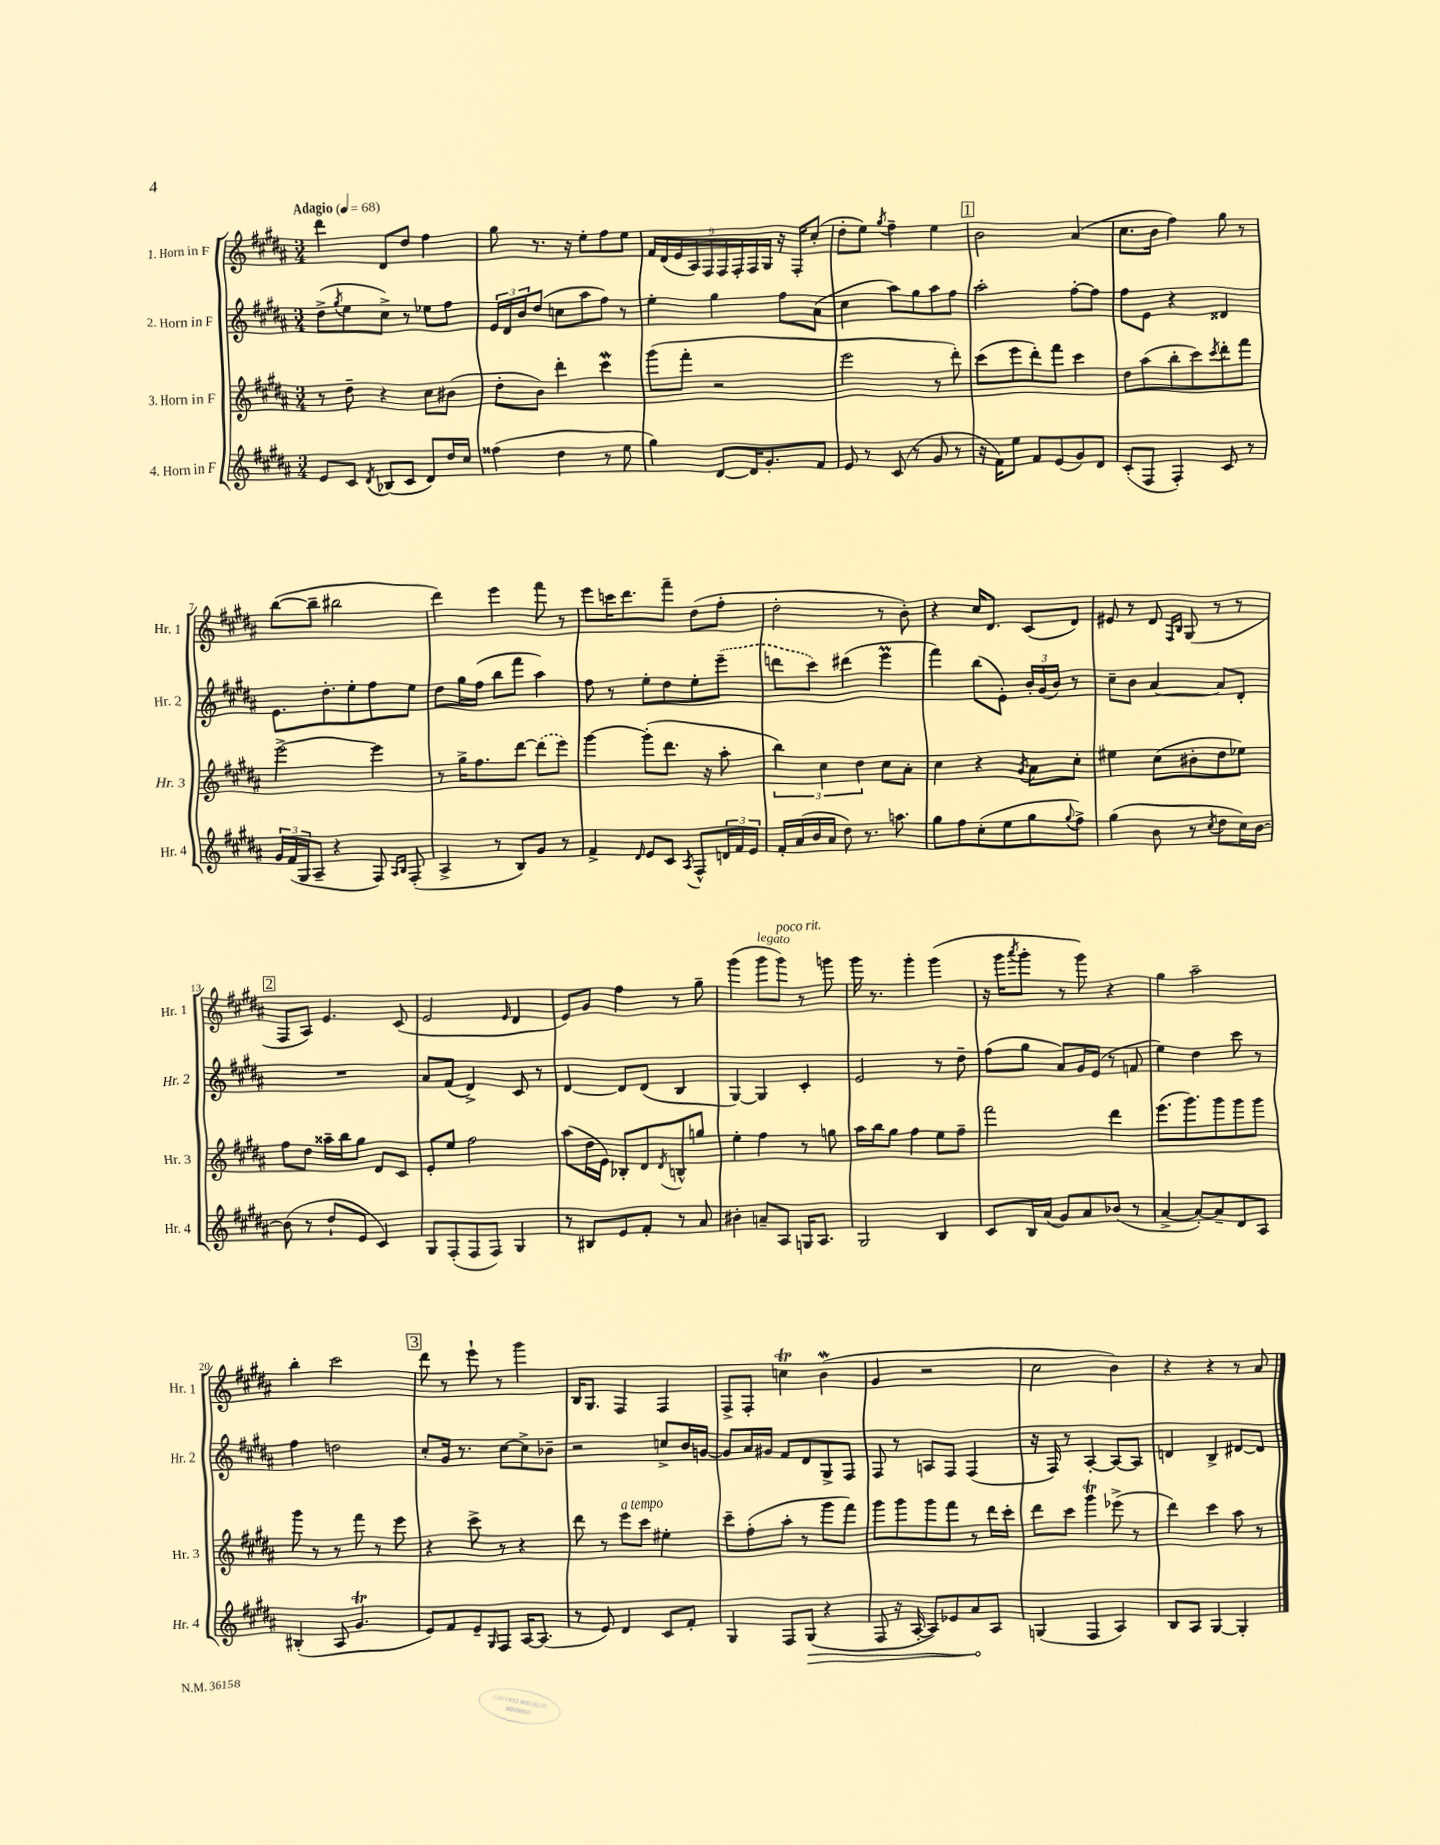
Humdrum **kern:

**kern	**dynam	**kern	**kern	**kern
*part4	*part4	*part3	*part2	*part1
*staff4	*staff4	*staff3	*staff2	*staff1
*I"4. Horn in F	*	*I"3. Horn in F	*I"2. Horn in F	*I"1. Horn in F
*I'Hr. 4	*	*I'Hr. 3	*I'Hr. 2	*I'Hr. 1
*clefG2	*	*clefG2	*clefG2	*clefG2
*k[f#c#g#d#a#]	*	*k[f#c#g#d#a#]	*k[f#c#g#d#a#]	*k[f#c#g#d#a#]
*M3/4	*	*M3/4	*M3/4	*M3/4
*MM68	*	*MM68	*MM68	*MM68
=1	=1	=1	=1	=1
!	!	!	!	!LO:TX:a:B:t=Adagio
8e/L	.	8r	(8dd#^\L	4ddd#\
.	.	.	8qgg#/	.
8c#/J	.	8dd#~\	8ee\	.
8qd#/	.	.	.	.
(8B-X/L	.	4r	8cc#^\J)	8d#/L
8c#/J	.	.	8r	8dd#/J
8d#/L)	.	8cc#\L	8ee-X\L	4ff#\
16dd#/L	.	(8b#X\J	8ff#\J	.
16cc#/JJ	.	.	.	.
=2	=2	=2	=2	=2
(4ff##X\	.	8dd#'\L	24e/LL	8gg#\
.	.	.	24d#/	.
.	.	.	24b/J	.
.	.	8b\J)	(8dd#/J	8.r
4dd#\	.	4ddd#'\	8ccn\L	.
.	.	.	.	16r
.	.	.	8aa#\	8ee'\L
8r	.	4ccc#W\	8ff#\J)	8ff#\
8ee\	.	.	8r	8ee\J
=3	=3	=3	=3	=3
4gg#\)	.	(8ggg#\L	4ee'\	18f#/LL
.	.	.	.	(18d#/
.	.	.	.	18e/
.	.	8fff#'\J	.	.
.	.	.	.	18A#/)
.	.	.	.	18F#/
[8d#/L	.	2r	4gg#\	.
.	.	.	.	18F#/
.	.	.	.	18F#'/
16d#/K]	.	.	.	.
.	.	.	.	18F#/
8.g#'/	.	.	.	.
.	.	.	.	18G#/JJ
.	.	.	8ff#\L	16r
.	.	.	.	16F#'/KL
8f#/J	.	.	(8a#\J	(8cc#'/J
=4	=4	=4	=4	=4
8e/	.	2eee\	4cc#\	8dd#'\L
8r	.	.	.	8ee\J)
.	.	.	.	8qgg#/
(8c#/	.	.	8aa#\L)	4ff#~\
8r	.	.	8gg#\	.
8g#/	.	8r	8aa#\	4ee\
8r	.	8ddd#'\)	8ff#\J	.
!!LO:REH:place=s1:t=1
=5	=5	=5	=5	=5
16r	.	(8ccc#\L	2aa#'\	2b\
16f#\KL)	.	.	.	.
8ee\J	.	8eee\	.	.
8f#/L	.	8ddd#'\)	.	.
(8e/	.	8fff#\J	.	.
8g#/)	.	4ccc#\	[8ff#'\L	(4a#/
8d#/J	.	.	8ff#\J]	.
=6	=6	=6	=6	=6
(8c#'/L	.	8dd#\L	8ff#\L	8.cc#\L
8F#/J	.	(8aa#\	8e\J	.
.	.	.	.	16b\Jk
4F#'/)	.	8bb'\	4r	4ff#\)
.	.	8ccc#\)	.	.
.	.	8qccc#/	.	.
8c#/	.	8ddd#'\	4d##X/	8gg#\
8r	.	8fff#\J	.	8r
!!LO:LB:g=z
=7	=7	=7	=7	=7
24g#/LL	.	[2eee^\	8.e\L	([8bb\L
(24f#/	.	.	.	.
24G#/J	.	.	.	.
8A#~/J	.	.	.	8bb~\J]
.	.	.	8.dd#'\	.
4r	.	.	.	2bb#X\
.	.	.	8ee'\	.
8F#/)	.	4eee\]	8ff#\	.
16qqA#/LL	.	.	.	.
16qqB/JJ	.	.	.	.
(8F#'/	.	.	8ee\J	.
=8	=8	=8	=8	=8
4A#^/	.	8r	8dd#\L	4ddd#\)
.	.	16gg#^\KL	16gg#\L	.
.	.	8.ff#\	(16ff#\JJ	.
8r	.	.	8bb\L	4eee\
8B/L)	.	[8ddd#\J	8fff#\J	.
8g#/J	.	(8ddd#\L]	4aa#\)	8fff#\
8r	.	8eee\J)	.	8r
=9	=9	=9	=9	=9
4f#^/	.	[4ggg#\	8ff#\	8eee\L
.	.	.	8r	16cccn\K
.	.	.	.	8.ddd#\
16qqd#/	.	.	.	.
8e/L	.	(8ggg#'\L]	8ee'\L	.
8c#/J	.	8.ddd#\J	8dd#\	8fff#~\J
8qA#/	.	.	.	.
8F#^^/L	.	.	8ee'\	(8dd#\L
.	.	16r	.	.
24dn/L	.	8aa#'\	(8eee~\J	8ff#'\J
24f#/	.	.	.	.
24e/JJ	.	.	.	.
=10	=10	=10	=10	=10
16f#'/LL	.	6bb\)	8dddn\L	2dd#'\
(16a#/	.	.	.	.
16b/	.	.	8ccc#\J)	.
.	.	6cc#\	.	.
16a#/JJ	.	.	.	.
8dd#\)	.	.	(4ddd#X\	.
.	.	6dd#\	.	.
8.r	.	.	.	.
.	.	8cc#\L	4eeeM\	8r
8.aan\	.	.	.	.
.	.	8a#'\J	.	8b'\)
=11	=11	=11	=11	=11
8gg#\L	.	4cc#\	4fff#\)	4r
8ff#\	.	.	.	.
(8cc#'\	.	4r	(8bb\L	16cc#/KL
.	.	.	.	8.d#/J
8ee\	.	.	8e'\J)	.
.	.	8qg#/	.	.
8gg#\	.	8a#\L	24b'/LL	(8c#/L
.	.	.	(24g#/	.
.	.	.	24b/JJ)	.
8qqgg#/	.	.	.	.
8ff#^\J)	.	8cc#'\J	8r	8d#/J)
=12	=12	=12	=12	=12
(4gg#\	.	4ee#X\	8cc#~\L	8e#X/
.	.	.	8b\J	8r
8b\	.	(8cc#\L	[4a#/	8d#/
.	.	.	.	16qqF#/LL
.	.	.	.	16qqB/JJ
8r	.	8b#X'\	.	(8G#/
8qcc#/	.	.	.	.
8dd#\L	.	8dd#\	8a#/L]	8r
16cc#\L)	.	8ee-X\J)	8d#'/J	8r
[16b\JJ	.	.	.	.
!!LO:LB:g=z
!!LO:REH:place=s1:t=2
=13	=13	=13	=13	=13
(8b\]	.	8ff#\L	2.r	8F#/L
8r	.	8dd#\J	.	8A#/J)
8dd#`/L	.	16aa##X~\LL	.	4.e/
.	.	16bb\J	.	.
8e/J	.	8gg#\J	.	.
4c#/)	.	8d#/L	.	.
.	.	8c#/J	.	(8c#/
=14	=14	=14	=14	=14
8G#/L	.	8e'/L	8a#/L	2e/
(8F#'/	.	8ee/J	(8f#/J	.
8F#/	.	2ff#\	4d#^/)	.
8F#/J)	.	.	.	.
.	.	.	.	16qqe/
4G#/	.	.	8c#/	4d#/
.	.	.	8r	.
=15	=15	=15	=15	=15
8r	.	(8aa#\L	[4d#/	8e/L)
8B#X/L	.	16dd#\L	.	8g#/J
.	.	16e\JJ)	.	.
8e/	.	8B-X'/L	8d#/L]	4ff#\
8f#'/J	.	8d#/	(8d#/J	.
.	.	8qd#/	.	.
8r	.	8Bn^^/	4B/	8r
8a#/	.	8ggn/J	.	8gg#~\
=16	=16	=16	=16	=16
4b#X'\	.	4ee'\	[4G#/)	(4ggg#\
!	!	!	!	!LO:TX:a:i:t=legato
8an~/L	.	4ff#\	4G#/]	8ggg#\L
!	!	!	!	!LO:TX:a:i:t=poco rit.
8A#/J	.	.	.	8ggg#\J)
16Gn/KL	.	8r	4c#'/	8r
8.A#/J	.	.	.	.
.	.	8ggn\	.	8gggn\
=17	=17	=17	=17	=17
2G#/	.	16aa#\LL	2e/	16ggg#\
.	.	16bb\J	.	8.r
.	.	8gg#\J	.	.
.	.	4ff#\	.	4ggg#'\
4B/	.	8ee\L	8r	(4ggg#\
.	.	8ff#~\J	8dd#~\	.
=18	=18	=18	=18	=18
8c#/L	.	2fff#\	(8ff#\L	16r
.	.	.	.	16ggg#\KL
.	.	.	.	8qaaa#/
16B/L	.	.	8gg#\J	8ggg#'\J
(16a#/JJ	.	.	.	.
8g#/L)	.	.	8a#/L)	8r
8a#/	.	.	16g#/L	8ggg#\)
.	.	.	(16e/JJ	.
(8b-X/J	.	4ddd#\	8r	4r
8r	.	.	8fn/	.
=19	=19	=19	=19	=19
[4a#^/	.	(8.eee\L	4ee\)	4gg#\
.	.	8.ggg#\)	.	.
8a#'/L_)	.	.	4dd#\	2aa#~\
8a#~/]	.	8ggg#\	.	.
8d#/	.	8ggg#\	8ccc#\	.
8A#/J	.	8ggg#\J	8r	.
!!LO:LB:g=z
=20	=20	=20	=20	=20
(4B#X'/	.	8ggg#\	4ff#\	4bb'\
.	.	8r	.	.
8A#/	.	8r	2ddn\	2ccc#\
4.g#T/	.	8fff#\	.	.
.	.	8r	.	.
.	.	8eee\	.	.
!!LO:REH:place=s1:t=3
=21	=21	=21	=21	=21
8e/L)	.	4r	8cc#'/L	8ddd#\
8f#/	.	.	16g#/Jk	8r
.	.	.	8.r	.
8e~/	.	8ccc#^\	.	8eee`\
16qqG#/	.	.	.	.
8F#/J	.	8r	[8cc#\L	8r
[16A#/KL	.	4r	8cc#^\]	4ggg#\
(8.A#/J]	.	.	.	.
.	.	.	8b-X~\J	.
=22	=22	=22	=22	=22
8r	.	8ddd#\	2r	16B/KL
.	.	.	.	8.G#/J
8e/)	.	8r	.	.
!	!	!LO:TX:a:i:t=a tempo	!	!
4d#/	.	8eee\L	.	4F#/
.	.	8ccc#\J	.	.
8c#/L	.	4ee#X'\	8ccn^/L	4F#/
8f#'/J	.	.	16b/L	.
.	.	.	[16gn/JJ	.
=23	=23	=23	=23	=23
4G#/	.	8ccc#~\L	8g/L]	8F#^/L
.	.	(8ff#'\	16a#/L	8F#'/J
.	.	.	16g#X/JJ	.
8F#/L	.	8aa#'\J	8f#/L	4ccnT\
!	!LO:HP:b	!	!	!
(8G#/J	>	8r	8d#/	.
4r	.	8ggg#\L	8G#^/	(4bw\
.	.	8fff#\J)	8F#/J	.
=24	=24	=24	=24	=24
8F#/	.	8ggg#\L	8F#/	4g#/
16r	.	8ggg#\	8r	.
[16A#'/	.	.	.	.
8A#/L])	.	8ggg#\	8An/L	2r
8e-X/	.	8fff#\J	8F#/J	.
8a#/	.	8r	(4F#/	.
8A#/J	]	16ddd#\LL	.	.
.	.	16ccc#'\JJ	.	.
=25	=25	=25	=25	=25
(4Gn/	.	8ddd#\L	16r	2cc#\
.	.	.	16F#/)	.
.	.	8ccc#\J	8r	.
4F#/	.	4ggg#T\	[4A#'/	.
4A#/)	.	(8eee-X^\	8A#/L_	4b\)
.	.	8r	8A#/J]	.
=26	=26	=26	=26	=26
8B/L	.	4ddd#\)	4dn/	4r
8A#/J	.	.	.	.
[4G#/	.	4ccc#\	4B^/	4r
4G#'/]	.	8aa#\	[8d#X/L	8r
.	.	8r	8d#/J]	8a#/
==	==	==	==	==
*-	*-	*-	*-	*-
